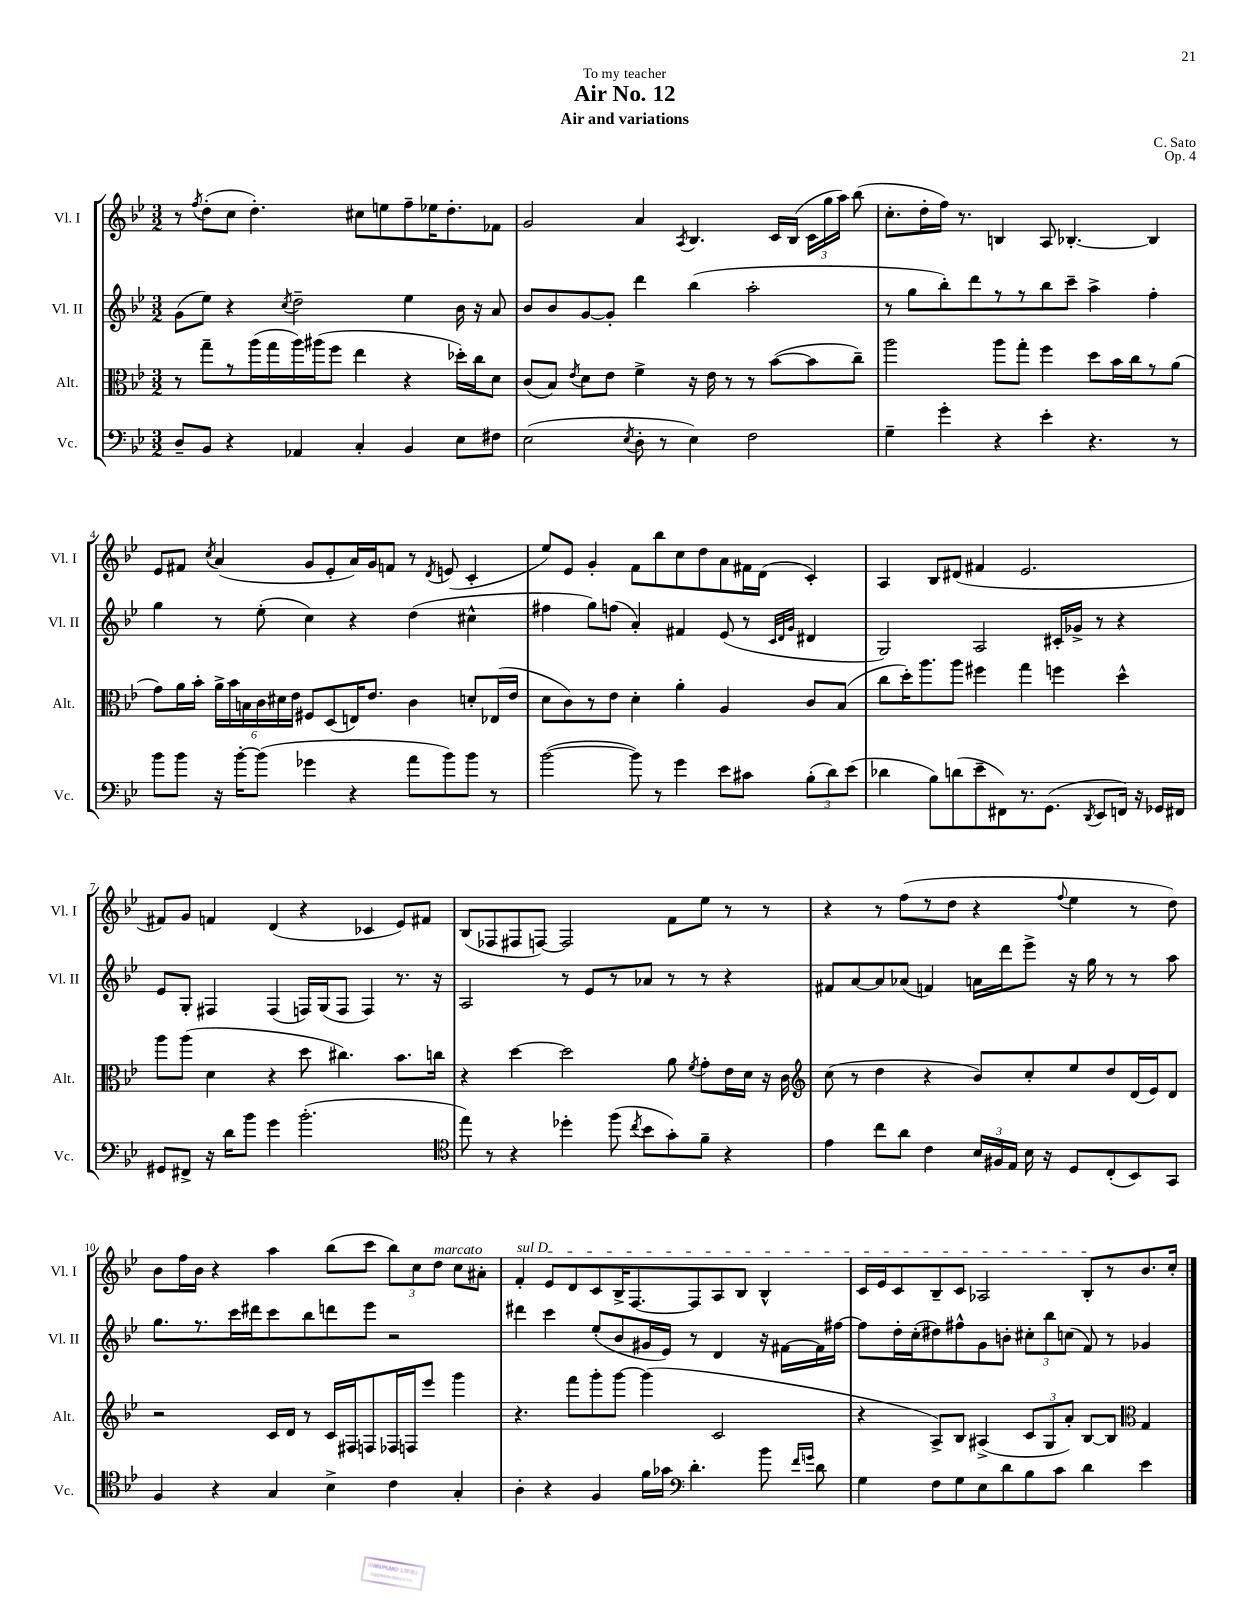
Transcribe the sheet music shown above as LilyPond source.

\header { title = "Air No. 12" composer = "C. Sato" subtitle = "Air and variations" dedication = "To my teacher" opus = "Op. 4" }
<<
\new StaffGroup <<
\new Staff = "s0" \with { instrumentName = "Vl. I" shortInstrumentName = "Vl. I" } {
    \clef treble \key bes \major \numericTimeSignature \time 3/2
    \autoBeamOff r8 \acciaccatura { f''8 } d''8[-.( c''8] d''4.-.) cis''8[ e''8 f''8-- ees''16 d''8.-. fes'8] |
    g'2 a'4 \acciaccatura { a8 } bes4. c'16[ bes16]( \tuplet 3/2 { c'16[ g''16 a''16]) } bes''8( |
    c''8.[-. d''16-. f''16]) r8. b4 a8 bes4.~-. bes4 |
    ees'8[ fis'8] \acciaccatura { c''8 } a'4( g'8[ ees'8-. a'16) g'16 f'8] r8 \acciaccatura { d'8 } e'8( c'4-. |
    ees''8[) ees'8] g'4-. f'8[ bes''8 c''8 d''8 a'8 fis'16 d'16]( c'4-.) |
    a4 bes8[ dis'8]( fis'4 ees'2. |
    fis'8[) g'8] f'4 d'4( r4 ces'4 ees'8[) fis'8] |
    bes8[( fes8 fis8 f8]~) f2 f'8[ ees''8] r8 r8 |
    r4 r8 f''8[( r8 d''8] r4 \appoggiatura { f''8 } ees''4 r8 d''8) |
    bes'8[ f''16 bes'16] r4 a''4 bes''8[( c'''8] \tuplet 3/2 { bes''8[) c''8 d''8]^\markup { \italic "marcato" } } c''8[ ais'8]-. |
    \once \override TextSpanner.bound-details.left.text = \markup { \italic "sul D" } f'4-.\startTextSpan ees'8[ d'8 c'8 bes16-> f8.~ f8 a8 bes8] bes4-^ |
    c'16[ ees'16 c'8 bes8-- c'8] aes2 bes8[-.\stopTextSpan r8 bes'8. c''16]-. \bar "|." |
}
\new Staff = "s1" \with { instrumentName = "Vl. II" shortInstrumentName = "Vl. II" } {
    \clef treble \key bes \major \numericTimeSignature \time 3/2
    \autoBeamOff g'8[( ees''8]) r4 \acciaccatura { c''8 } d''2-- ees''4 bes'16 r16 a'8 |
    bes'8[ bes'8 g'8~ g'8]-. d'''4 bes''4( a''2-. |
    r8 g''8[ bes''8-.) d'''8 r8 r8 bes''8 c'''8]-- a''4-> f''4-. |
    g''4 r8 ees''8-.( c''4) r4 d''4( cis''4-^ |
    fis''4 g''8[) f''8]( a'4-.) fis'4 ees'8( r8 \grace { c'32[ d'32 g'32] } dis'4 |
    g2) a2 cis'16[-. ges'16]-> r8 r4 |
    ees'8[ g8]-. fis4 fis4( f16[) g16( f8] f4) r8. r16 |
    a2 r8 ees'8[ r8 aes'8] r8 r8 r4 |
    fis'8[ a'8~ a'8 aes'8]( f'4) a'16[ d'''16 ees'''8]-> r16 g''16 r8 r8 a''8 |
    g''8.[ r8. c'''16 dis'''16 c'''8 bes''8 d'''8 ees'''8] r2 |
    dis'''4 c'''4 ees''8[-.( bes'8 gis'16 ees'16]) r8 d'4 r16 fis'16[~ fis'16 fis''16]~ |
    fis''8[ d''16-. c''16-.( dis''8) fis''8-^ g'8 b'8]-. \tuplet 3/2 { cis''8[-. bes''8 c''8]( } f'8) r8 ges'4 \bar "|." |
}
\new Staff = "s2" \with { instrumentName = "Alt." shortInstrumentName = "Alt." } {
    \clef alto \key bes \major \numericTimeSignature \time 3/2
    \autoBeamOff r8 g''8[-- r8 a''16( g''16 a''16) ais''16( f''8] ees''4 r4 des''16[-.) c''16 d'8] |
    c'8[( bes8]) \acciaccatura { ees'8 } d'8[ ees'8] f'4-> r16 ees'16 r8 r8 bes'8[~( bes'8 c''8]--) |
    a''2 a''8[ g''8]-. f''4 d''8[ bes'16 c''16 r8 a'8]( |
    g'8[) a'16 bes'16]-. \tuplet 6/4 { a'16[-> bes'16 b16 c'16 dis'16 ees'16] } fis8[ d8( e16) ees'8.] c'4 d'8[-. ees16( ees'16] |
    d'8[ c'8) r8 ees'8] d'4-. a'4-. a4 c'8[ bes8]( |
    c''8[ d''16-.) a''8. a''8] fis''4 g''4 f''4 d''4-^ |
    a''8[ a''8]( d'4 r4 d''8 cis''4.) bes'8.[ c''16] |
    r4 d''4~ d''2 a'8 \acciaccatura { f'8 } g'8[-. ees'16 d'16] r16 c'16 |
    \clef treble c''8( r8 d''4 r4 bes'8[) c''8-. ees''8 d''8 d'16( ees'16) d'8] |
    r2 c'16[ d'16] r8 c'16[ fis16 f8 fes16 f16 ees'''8] g'''4 |
    r4. f'''8[ g'''8-. g'''8]~ g'''4( c'2 |
    r4 a8[->) bes8] ais4->( \tuplet 3/2 { c'8[ g8 a'8]-.) } bes8[~ bes8] \clef alto g4 \bar "|." |
}
\new Staff = "s3" \with { instrumentName = "Vc." shortInstrumentName = "Vc." } {
    \clef bass \key bes \major \numericTimeSignature \time 3/2
    \autoBeamOff d8[-- bes,8] r4 aes,4 c4-. bes,4 ees8[ fis8] |
    ees2( \acciaccatura { ees8 } d8-. r8 ees4) f2 |
    g4-- g'4-. r4 ees'4-. r4. r8 |
    bes'8[ bes'8] r16 bes'16[~-. bes'8]( ges'4 r4 a'8[ bes'8) bes'8] r8 |
    bes'2~( bes'8) r8 g'4 ees'8[ cis'8] \tuplet 3/2 { bes8[-.( d'8) ees'8]( } |
    des'4 bes8[) d'8( ees'8-- fis,8) r8. g,8.]( \acciaccatura { d,8 } ees,8[ f,16]) r16 ges,16[ fis,16] |
    gis,8[ fis,8]-> r16 d'16[ bes'8] g'4 bes'2.-.( |
    \clef tenor ees''8) r8 r4 des''4-. f''8( \acciaccatura { c''8 } bes'8[ g'8-.) f'8]-- r4 |
    ees'4 c''8[ a'8] c'4 \tuplet 3/2 { bes16[ fis16 ees16] } bes16 r16 d8[ c8-.( bes,8) g,8] |
    f4 r4 g4 bes4-> c'4 g4-. |
    a4-. r4 f4 f'16[ ges'16] \clef bass d'4.-. bes'8 \grace { f'16[ g'16] } d'8 |
    g4 f8[ g8 ees8 d'8 bes8 c'8] d'4 ees'4 \bar "|." |
}
>>
>>
